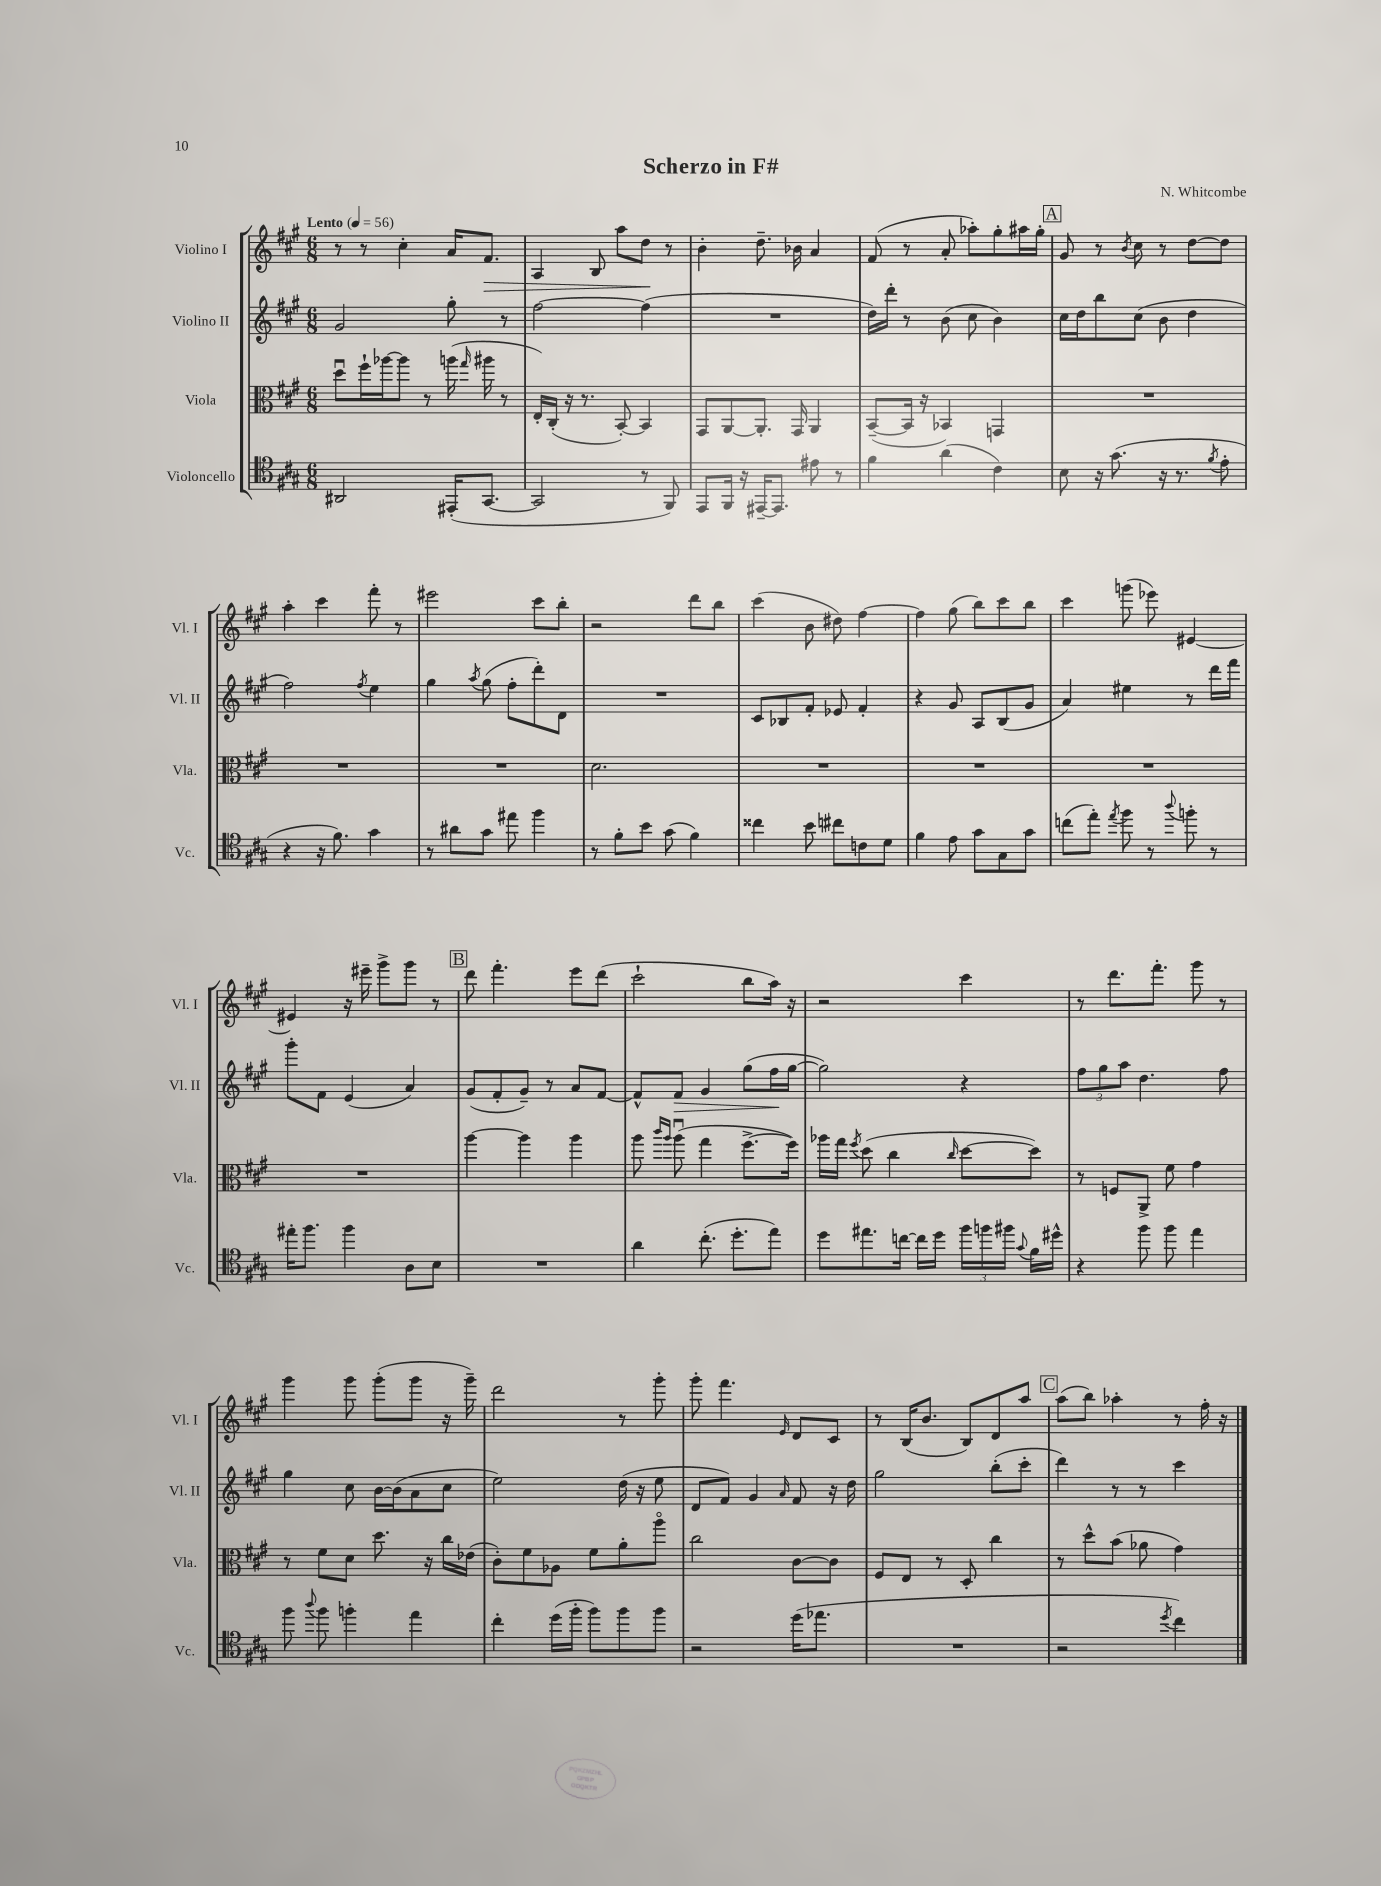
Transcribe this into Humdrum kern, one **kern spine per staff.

**kern	**kern	**kern	**kern
*staff4	*staff3	*staff2	*staff1
*clefC4	*clefC3	*clefG2	*clefG2
*k[f#c#g#]	*k[f#c#g#]	*k[f#c#g#]	*k[f#c#g#]
*M6/8	*M6/8	*M6/8	*M6/8
*MM56	*MM56	*MM56	*MM56
2AA#/	8ddu\L	2g#/	8r
.	16ff#`\L	.	8r
.	[16aa-\J	.	.
.	8aa-\]J	.	4cc#'\
.	8r	.	.
(16EE#'/LK	(16aa\	8gg#'\	16a/LK
.	16qqgg#/	.	.
[8.GG#/J	16aa#\	.	8.f#/J
.	8r	8r	.
=	=	=	=
2GG#/]	16E'/LL)	[2ff#\	4A/
.	(16C#'/JJ	.	.
.	16r	.	.
.	8.r	.	.
.	.	.	8B/
.	[8BB'/)	.	8aa\L
8r	4BB/]	(4ff#\]	8dd\J
8FF#/)	.	.	8r
=	=	=	=
8EE/L	8GG#/L	2.r	4b'\
16FF#/Jk	[8AA/	.	.
16r	.	.	.
[16EE#~/LK	8.AA'/]J	.	8.dd~\
8.EE#/]J	.	.	.
.	16GG#/	.	16b-\
8e#\	4AA/	.	4a/
8r	.	.	.
=	=	=	=
4f#\	([8BB~/L	16dd\LL)	(8f#/
.	.	16ddd'\JJ	.
.	16BB/]Jk	8r	8r
.	16r	.	.
(4a\	4BB-/)	(8b\	8a'/
.	.	8cc#\	8aa-'\L)
4c#\)	4GG/	4b\)	8gg#'\
.	.	.	16aa#\L
.	.	.	16gg#'\JJ
=	=	=	=
8B\	2.r	16cc#\LL	8g#/
.	.	16dd\J	.
16r	.	8bb\	8r
(8.g#\	.	.	.
.	.	.	8qb/
.	.	(8cc#\J	8cc#\
16r	.	8b\	8r
8.r	.	.	.
.	.	4dd\	[8dd\L
8qf#/	.	.	.
8e'\	.	.	8dd\]J
=	=	=	=
4r	2.r	2ff#\)	4aa'\
16r	.	.	4ccc#\
8.f#\)	.	.	.
.	.	8qff#/	.
4g#\	.	4ee\	8fff#'\
.	.	.	8r
=	=	=	=
8r	2.r	4gg#\	2eee#\
8a#\L	.	.	.
.	.	8qaa/	.
8g#\J	.	(8gg#\	.
8ee#\	.	8ff#'\L	.
4ff#\	.	8ddd'\)	8ccc#\L
.	.	8d\J	8bb'\J
=	=	=	=
8r	2.d\	2.r	2r
8f#'\L	.	.	.
8b\J	.	.	.
(8g#\	.	.	.
4f#\)	.	.	8ddd\L
.	.	.	8bb\J
=	=	=	=
4cc##\	2.r	8c#/L	(4ccc#\
.	.	8B-/	.
8b\	.	8f#'/J	8b\
8cc#\L	.	8e-/	8dd#\)
8c\	.	4f#'/	[4ff#\
8d\J	.	.	.
=	=	=	=
4f#\	2.r	4r	4ff#\]
8e\	.	8g#/	(8gg#\
8g#\L	.	8A/L	8bb\L)
8G#\	.	(8B/	8ccc#\
8g#\J	.	8g#/J	8bb\J
=	=	=	=
(8cc\L	2.r	4a/)	4ccc#\
8ee'\J)	.	.	.
8qee/	.	.	.
8ff#\	.	4ee#\	(8ggg\
8r	.	.	8eee-\)
8qqaa/	.	.	.
8ff'\	.	8r	[4e#/
8r	.	16ddd\LL	.
.	.	16fff#\JJ	.
=	=	=	=
16ee#'\LK	2.r	8ggg#'\L	4e#/]
8.ff#\J	.	.	.
.	.	8f#\J	.
4ff#\	.	(4e/	16r
.	.	.	16eee#~\
.	.	.	8ggg#^\L
8A\L	.	4a/)	8ggg#\J
8B\J	.	.	8r
=	=	=	=
2.r	[4aa\	(8g#/L	8ddd\
.	.	8f#'/	4.fff#'\
.	4aa\]	8g#~/J)	.
.	.	8r	.
.	4aa\	8a/L	8eee\L
.	.	[8f#/J	(8ddd\J
=	=	=	=
4a\	8aa\	8f#^^/]L	2ccc#`\
.	16qqccc#/LL	.	.
.	16qqaa/JJ	.	.
.	(8aau\	8f#/J	.
(8.cc#'\	4gg#\	4g#/	.
8.dd'\L	.	.	.
.	[8.ff#^\L	(8gg#\L	8bb\L
8ee\J)	.	16ff#\L	16aa\Jk)
.	16ff#\]Jk)	[16gg#\JJ	16r
=	=	=	=
8dd\L	16aa-\LL	2gg#\])	2r
.	16gg#\JJ	.	.
.	8qff#/	.	.
8.ee#\	(8dd\	.	.
.	4cc#\	.	.
[16cc\Jk	.	.	.
16cc\]LL	.	.	.
16dd\JJ	.	.	.
.	16qqcc#/	.	.
24ff#\LL	[8dd\L	4r	4ccc#\
24ff\	.	.	.
24ff#\JJ	.	.	.
8qqg#/	.	.	.
16f#\LL	8dd\]J)	.	.
16dd#^^\JJ	.	.	.
=	=	=	=
4r	8r	12ff#\L	8r
.	.	12gg#\	.
.	8F/L	.	8.ddd\L
.	.	12aa\J	.
8ff#\	8AA^/J	4.dd\	.
.	.	.	8.fff#'\J
8ff#\	8f#\	.	.
4ee\	4g#\	.	8ggg#\
.	.	8ff#\	8r
=	=	=	=
8ff#\	8r	4gg#\	4ggg#\
8qqaa/	.	.	.
8ff#\	8f#\L	.	.
4ff'\	8d\J	8cc#\	8ggg#\
.	8.dd\	[16b\LL	(8ggg#'\L
.	.	(16b\]J	.
4ee\	.	8a\	8ggg#\J
.	16r	.	.
.	16cc#\LL	8cc#\J	16r
.	(16e-\JJ	.	16ggg#~\)
=	=	=	=
4cc#'\	8c#'\L)	2ee\)	2ddd\
.	8f#\	.	.
(16dd\LL	8A-\J	.	.
16ff#'\JJ	.	.	.
8ff#\L)	8f#\L	.	.
8ff#\	8a'\	(16dd\	8r
.	.	16r	.
8ff#\J	8aao\J	8ee\	8ggg#'\
=	=	=	=
2r	2cc#\	8d/L	8ggg#'\
.	.	8f#/J)	4.fff#\
.	.	4g#/	.
.	.	16qqa/	16qqe/
(16dd\LK	[8c#\L	8f#/	8d/L
8.ee-\J	.	.	.
.	8c#\]J	16r	8c#/J
.	.	16dd\	.
=	=	=	=
2.r	8F#/L	2gg#\	8r
.	8E/J	.	(16B/LK
.	.	.	8.b/J
.	8r	.	.
.	8D'/	.	8B/L)
.	4cc#\	(8bb'\L	8d/
.	.	8ccc#'\J	8aa/J
=	=	=	=
2r	8r	4ddd\)	(8aa\L
.	8dd^^\L	.	8bb\J)
.	(8b\J	8r	4aa-'\
.	8a-\	8r	.
8qdd/	.	.	.
4cc#\)	4g#\)	4ccc#\	8r
.	.	.	16ff#'\
.	.	.	16r
==	==	==	==
*-	*-	*-	*-
